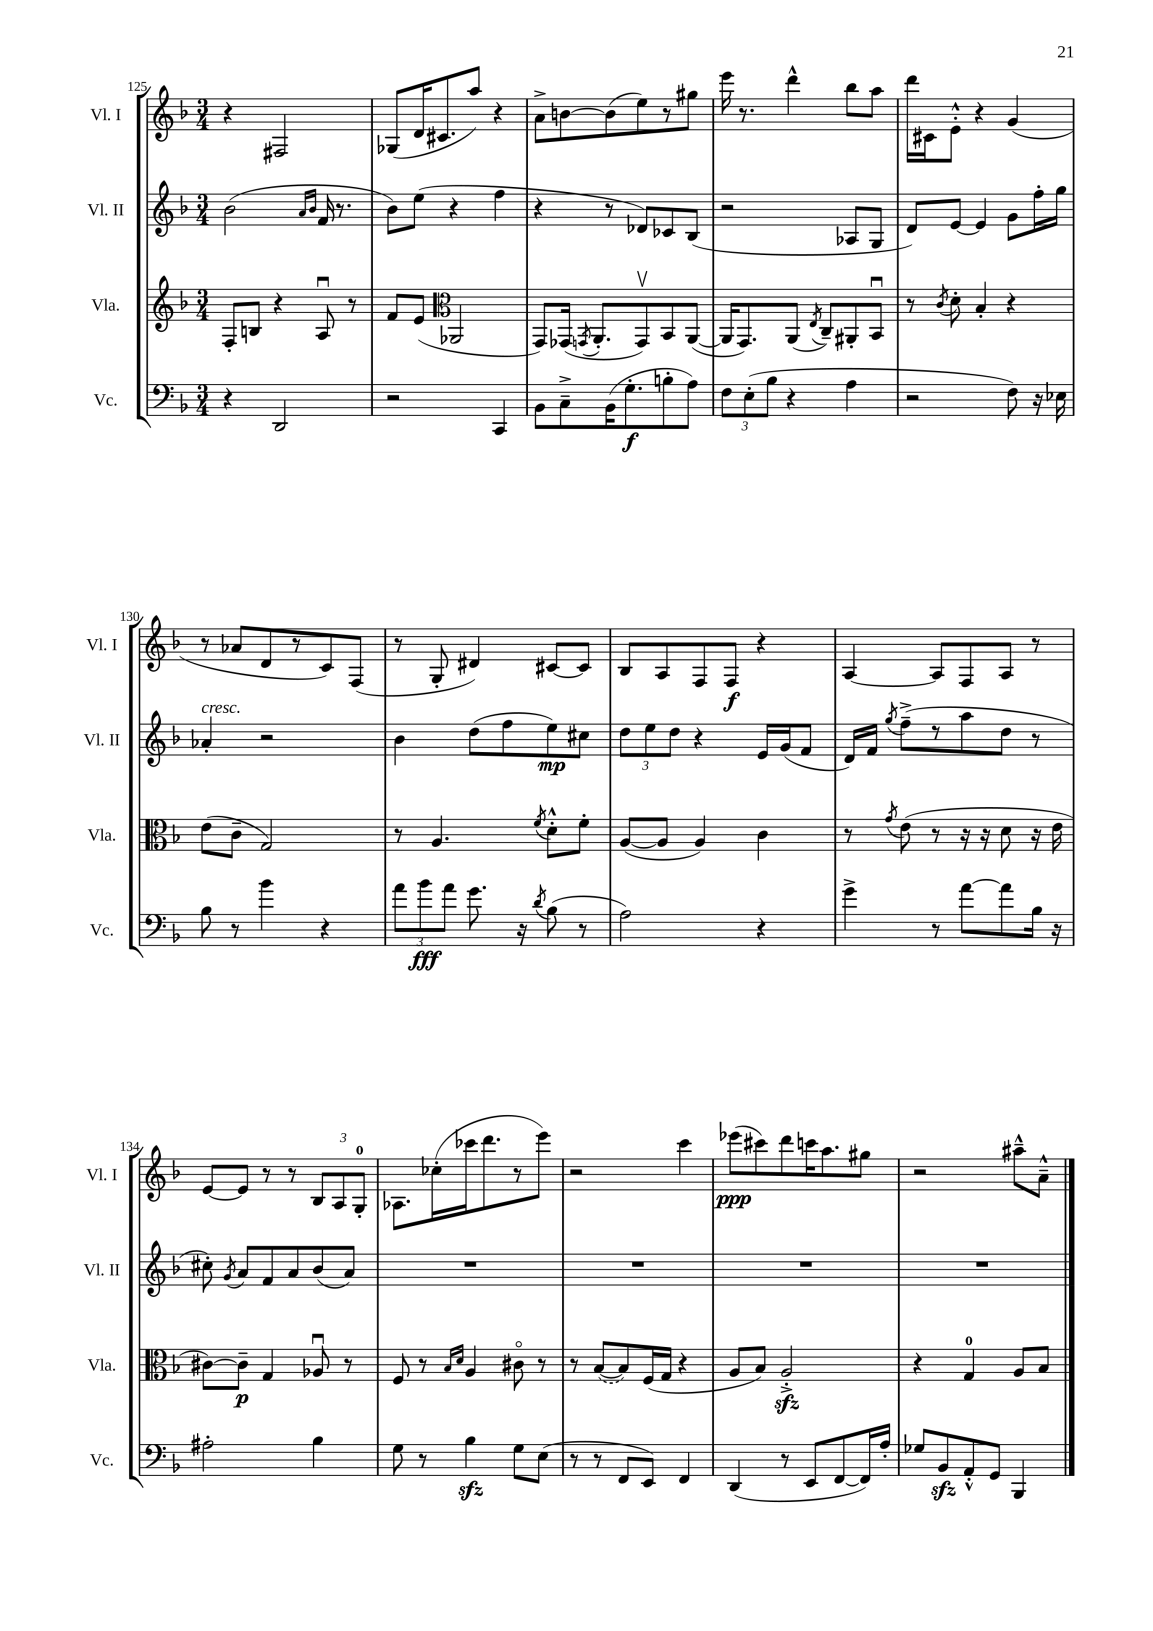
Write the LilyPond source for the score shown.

<<
\new StaffGroup <<
\new Staff = "s0" \with { instrumentName = "Vl. I" shortInstrumentName = "Vl. I" } {
    \clef treble \key f \major \numericTimeSignature \time 3/4
    \autoBeamOff r4 fis2 |
    ges8[( d'16 cis'8. a''8]) r4 |
    a'8[-> b'8~ b'8( e''8) r8 gis''8] |
    e'''16 r8. d'''4-^ bes''8[ a''8] |
    d'''16[ cis'16 e'8]-.-^ r4 g'4( |
    r8 aes'8[ d'8 r8 c'8) f8]( |
    r8 g8-. dis'4) cis'8[~ cis'8] |
    bes8[ a8 f8 f8]\f r4 |
    a4~ a8[ f8 a8] r8 |
    e'8[~ e'8] r8 r8 \tuplet 3/2 { bes8[ a8 g8]-0-. } |
    aes8.[ ces''16-.( ces'''16 d'''8. r8 e'''8]) |
    r2 c'''4 |
    ees'''8[\ppp( cis'''8) d'''8 c'''16 a''8. gis''8] |
    r2 ais''8[---^ a'8]---^ \bar "|." |
}
\new Staff = "s1" \with { instrumentName = "Vl. II" shortInstrumentName = "Vl. II" } {
    \clef treble \key f \major \numericTimeSignature \time 3/4
    \autoBeamOff bes'2( \grace { a'16[ bes'16] } f'16 r8. |
    bes'8[) e''8]( r4 f''4 |
    r4 r8 des'8[) ces'8 bes8]( |
    r2 aes8[ g8] |
    d'8[) e'8]~ e'4 g'8[ f''16-. g''16] |
    aes'4-.^\markup { \italic "cresc." } r2 |
    bes'4 d''8[( f''8 e''8\mp) cis''8] |
    \tuplet 3/2 { d''8[ e''8 d''8] } r4 e'16[ g'16( f'8] |
    d'16[) f'16] \acciaccatura { g''8 } f''8[--->( r8 a''8 d''8] r8 |
    cis''8-.) \acciaccatura { g'8 } a'8[ f'8 a'8 bes'8( a'8]) |
    R2. |
    R2. |
    R2. |
    R2. \bar "|." |
}
\new Staff = "s2" \with { instrumentName = "Vla." shortInstrumentName = "Vla." } {
    \clef treble \key f \major \numericTimeSignature \time 3/4
    \autoBeamOff f8[-. b8] r4 a8\downbow r8 |
    f'8[ e'8]( \clef alto aes,2 |
    g,8[) ges,16]( \acciaccatura { g,8 } a,8.[-. g,8\upbow) bes,8 a,8]~( |
    a,16[ g,8.) a,8]( \acciaccatura { e8 } c8[--) ais,8-. bes,8]\downbow |
    r8 \acciaccatura { c'8 } d'8-. bes4-. r4 |
    e'8[( c'8]-- g2) |
    r8 a4. \acciaccatura { f'8 } d'8[-.-^ f'8]-. |
    a8[~( a8] a4) c'4 |
    r8 \acciaccatura { g'8 } e'8( r8 r16 r16 d'8 r16 e'16 |
    cis'8[~) cis'8]--\p g4 aes8\downbow r8 |
    f8 r8 \grace { bes16[ d'16] } a4 cis'8\flageolet r8 |
    r8 \once \slurDashed bes8[~( bes8) f16( g16] r4 |
    a8[ bes8]) a2-.->\sfz |
    r4 g4-0 a8[ bes8] \bar "|." |
}
\new Staff = "s3" \with { instrumentName = "Vc." shortInstrumentName = "Vc." } {
    \clef bass \key f \major \numericTimeSignature \time 3/4
    \autoBeamOff r4 d,2 |
    r2 c,4 |
    bes,8[ c8---> bes,16( g8.-.\f b8-. a8]) |
    \tuplet 3/2 { f8[ e8-.( bes8] } r4 a4 |
    r2 f8) r16 ees16 |
    bes8 r8 bes'4 r4 |
    \tuplet 3/2 { a'8[ bes'8\fff a'8] } g'8. r16 \acciaccatura { d'8 } bes8( r8 |
    a2) r4 |
    g'4-> r8 a'8[~ a'8 bes16] r16 |
    ais2-. bes4 |
    g8 r8 bes4\sfz g8[ e8]( |
    r8 r8 f,8[ e,8]) f,4 |
    d,4( r8 e,8[ f,8~ f,16) a16]-. |
    ges8[ bes,8\sfz a,8-.-^ g,8] bes,,4 \bar "|." |
}
>>
>>
\layout { \context { \Score currentBarNumber = #125 } }
